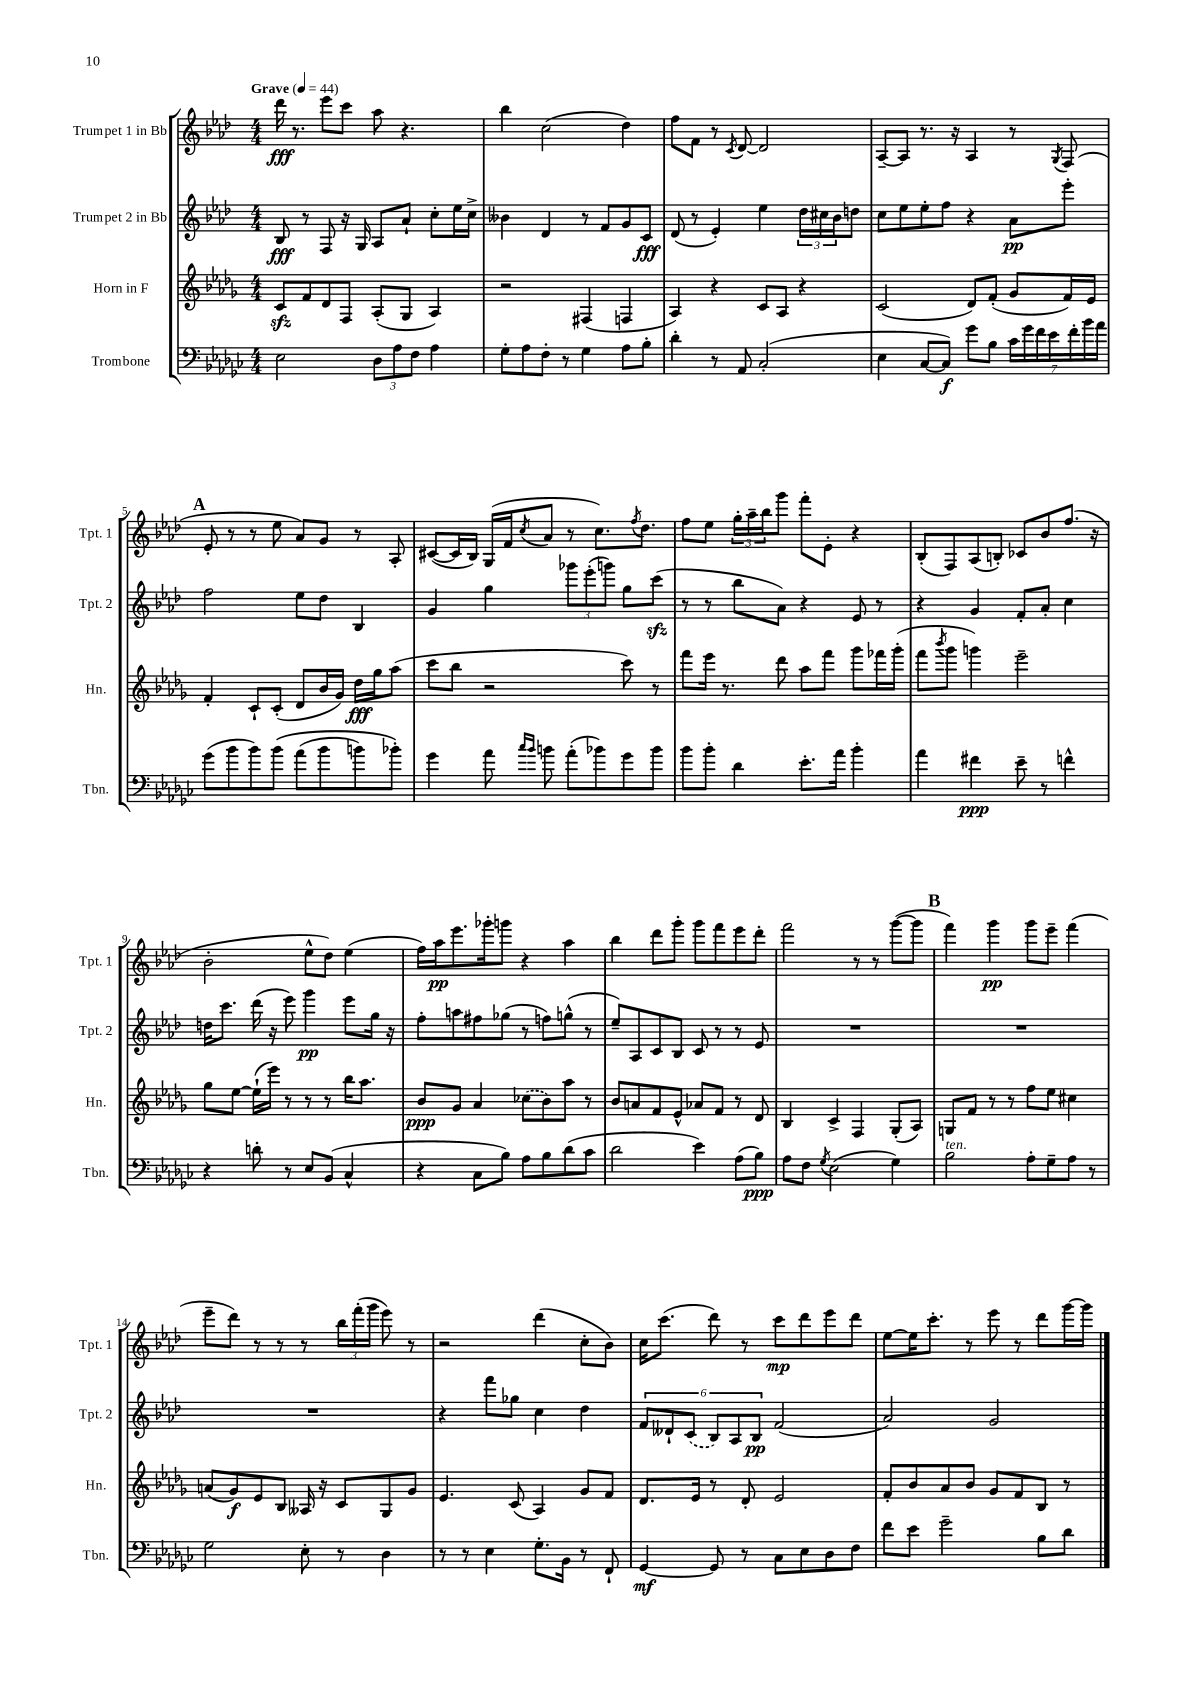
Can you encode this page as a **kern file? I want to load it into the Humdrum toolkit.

**kern	**dynam	**kern	**dynam	**kern	**dynam	**kern	**dynam
*part4	*part4	*part3	*part3	*part2	*part2	*part1	*part1
*staff4	*staff4	*staff3	*staff3	*staff2	*staff2	*staff1	*staff1
*I"Trombone	*	*I"Horn in F	*	*I"Trumpet 2 in Bb	*	*I"Trumpet 1 in Bb	*
*I'Tbn.	*	*I'Hn.	*	*I'Tpt. 2	*	*I'Tpt. 1	*
*clefF4	*	*clefG2	*	*clefG2	*	*clefG2	*
*k[b-e-a-d-g-c-]	*	*k[b-e-a-d-g-]	*	*k[b-e-a-d-]	*	*k[b-e-a-d-]	*
*M4/4	*	*M4/4	*	*M4/4	*	*M4/4	*
*MM44	*	*MM44	*	*MM44	*	*MM44	*
=1	=1	=1	=1	=1	=1	=1	=1
!	!	!	!	!	!	!LO:TX:a:B:t=Grave	!
2E-\	.	8czz/L	.	8B-/	fff	16ddd-\	fff
.	.	.	.	.	.	8.r	.
.	.	8f/	.	8r	.	.	.
.	.	8d-/	.	8F/	.	8eee-\L	.
.	.	8F/J	.	16r	.	8ccc\J	.
.	.	.	.	16G/	.	.	.
12D-\L	.	(8A-'/L	.	8A-/L	.	8aa-\	.
12A-\	.	.	.	.	.	.	.
.	.	8G-/J	.	8a-`/J	.	4.r	.
12F\J	.	.	.	.	.	.	.
4A-\	.	4A-/)	.	8cc'\L	.	.	.
.	.	.	.	16ee-\L	.	.	.
.	.	.	.	16cc^\JJ	.	.	.
=2	=2	=2	=2	=2	=2	=2	=2
8G-'\L	.	2r	.	4b--X\	.	4bb-\	.
8A-\	.	.	.	.	.	.	.
8F'\J	.	.	.	4d-/	.	(2cc\	.
8r	.	.	.	.	.	.	.
4G-\	.	(4F#X/	.	8r	.	.	.
.	.	.	.	8f/L	.	.	.
8A-\L	.	4Fn/	.	8g/	.	4dd-\)	.
8B-'\J	.	.	.	8c/J	fff	.	.
=3	=3	=3	=3	=3	=3	=3	=3
4d-'\	.	4A-/)	.	(8d-/	.	8ff\L	.
.	.	.	.	8r	.	8f\J	.
8r	.	4r	.	4e-'/)	.	8r	.
.	.	.	.	.	.	8qc/	.
8AA-/	.	.	.	.	.	[8d-/	.
(2C-'/	.	8c/L	.	4ee-\	.	2d-/]	.
.	.	8A-/J	.	.	.	.	.
.	.	4r	.	24dd-\LL	.	.	.
.	.	.	.	24cc#X\	.	.	.
.	.	.	.	24b-\J	.	.	.
.	.	.	.	8ddn\J	.	.	.
=4	=4	=4	=4	=4	=4	=4	=4
4E-\	.	(2c/	.	8cc\L	.	[8A-~/L	.
.	.	.	.	8ee-\	.	8A-/J]	.
[8C-/L	.	.	.	8ee-'\	.	8.r	.
8C-/J])	f	.	.	8ff\J	.	.	.
.	.	.	.	.	.	16r	.
8g-\L	.	8d-/L)	.	4r	.	4A-/	.
8B-\J	.	(8f'/J	.	.	.	.	.
28c-\LL	.	8g-/L	.	8a-\L	pp	8r	.
28g-\	.	.	.	.	.	.	.
28f\	.	.	.	.	.	.	.
28e-\	.	.	.	.	.	.	.
.	.	.	.	.	.	8qG/	.
.	.	16f/L)	.	8eee-'\J	.	(8F/	.
28f'\	.	.	.	.	.	.	.
28b-\	.	.	.	.	.	.	.
.	.	16e-/JJ	.	.	.	.	.
28a-\JJ	.	.	.	.	.	.	.
!!LO:LB:g=z
!!LO:REH:place=s1:t=A
=5	=5	=5	=5	=5	=5	=5	=5
(8g-\L	.	4f'/	.	2ff\	.	8e-'/	.
8b-\	.	.	.	.	.	8r	.
8b-\)	.	8c`/L	.	.	.	8r	.
(8b-\J	.	(8c'/J	.	.	.	8ee-\	.
(8a-\L	.	8d-/L	.	8ee-\L	.	8a-/L)	.
8b-\	.	16b-/L	.	8dd-\J	.	8g/J	.
.	.	16g-/JJ)	.	.	.	.	.
8bn\)	.	16dd-\LL	fff	4B-/	.	8r	.
.	.	16gg-\J	.	.	.	.	.
8b-X'\J)	.	(8aa-\J	.	.	.	8A-'/	.
=6	=6	=6	=6	=6	=6	=6	=6
4g-\	.	8ccc\L	.	4g/	.	([8c#X/L	.
.	.	8bb-\J	.	.	.	16c#/L]	.
.	.	.	.	.	.	16B-/JJ)	.
8a-\	.	2r	.	4gg\	.	(16G/LL	.
.	.	.	.	.	.	16f/J	.
16qqcc-/LL	.	.	.	.	.	.	.
16qqb-/JJ	.	.	.	.	.	8qcc/	.
8bn\	.	.	.	.	.	8a-/J	.
(8a-'\L	.	.	.	12ggg-X\L	.	8r	.
.	.	.	.	(12eee-'\	.	.	.
8b-X\)	.	.	.	.	.	8.cc\L)	.
.	.	.	.	12gggn\J)	.	.	.
8g-\	.	8ccc\)	.	8gg\L	.	.	.
.	.	.	.	.	.	8qff/	.
.	.	.	.	.	.	8.dd-\J	.
8b-\J	.	8r	.	(8ccczz\J	.	.	.
=7	=7	=7	=7	=7	=7	=7	=7
8b-\L	.	8fff\L	.	8r	.	8ff\L	.
8b-'\J	.	16eee-\Jk	.	8r	.	8ee-\J	.
.	.	8.r	.	.	.	.	.
4d-\	.	.	.	8bb-\L	.	24gg'\LL	.
.	.	.	.	.	.	24aa-~\	.
.	.	.	.	.	.	24bb-\J	.
.	.	8ddd-\	.	8a-\J)	.	8ggg\J	.
8.e-'\L	.	8aa-\L	.	4r	.	8fff'\L	.
.	.	8fff\J	.	.	.	8e-'\J	.
16a-\Jk	.	.	.	.	.	.	.
4b-'\	.	8ggg-\L	.	8e-/	.	4r	.
.	.	16fff-X\L	.	8r	.	.	.
.	.	(16ggg-'\JJ	.	.	.	.	.
=8	=8	=8	=8	=8	=8	=8	=8
4a-\	.	8fff\L	.	4r	.	(8B-'/L	.
.	.	8qbbb-/	.	.	.	.	.
.	.	8ggg-\J	.	.	.	8F/)	.
4f#X\	ppp	4gggn\)	.	4g/	.	(8A-/	.
.	.	.	.	.	.	8Bn'/J)	.
8e-~\	.	2eee-~\	.	8f'/L	.	8c-X/L	.
8r	.	.	.	8a-'/J	.	8b-/	.
4fn^^\	.	.	.	4cc\	.	(8.ff/J	.
.	.	.	.	.	.	16r	.
!!LO:LB:g=z
=9	=9	=9	=9	=9	=9	=9	=9
4r	.	8gg-\L	.	16ddn\KL	.	2b-'\	.
.	.	.	.	8.ccc\J	.	.	.
.	.	[8ee-\J	.	.	.	.	.
8dn'\	.	(16ee-`\LL]	.	(16ddd-\	.	.	.
.	.	16eee-\JJ)	.	16r	.	.	.
8r	.	8r	.	8eee-\)	.	.	.
8E-/L	.	8r	.	4ggg\	pp	8ee-^^\L	.
(8BB-/J	.	8r	.	.	.	8dd-\J)	.
4C-^^/	.	16bb-\KL	.	8eee-\L	.	(4ee-\	.
.	.	8.aa-\J	.	.	.	.	.
.	.	.	.	16gg\Jk	.	.	.
.	.	.	.	16r	.	.	.
=10	=10	=10	=10	=10	=10	=10	=10
4r	.	8b-/L	ppp	8ff'\L	.	16ff\LL)	.
.	.	.	.	.	.	16aa-\J	pp
.	.	8g-/J	.	8aan\	.	8.eee-\	.
8C-\L	.	4a-/	.	8ff#X\	.	.	.
.	.	.	.	.	.	16ggg-X'\k	.
8B-\J)	.	.	.	(8gg-X\J	.	8gggn\J	.
8A-\L	.	(8cc-X\L	.	8r	.	4r	.
8B-\	.	8b-\)	.	8ffn\L)	.	.	.
(8d-\	.	8aa-\J	.	(8ggn^^\J	.	4aa-\	.
8c-\J	.	8r	.	8r	.	.	.
=11	=11	=11	=11	=11	=11	=11	=11
2d-\	.	8b-/L	.	8ee-~/L)	.	4bb-\	.
.	.	8an/	.	8A-/	.	.	.
.	.	8f/	.	8c/	.	8ddd-\L	.
.	.	8e-^^/J	.	8B-/J	.	8ggg'\J	.
4e-\)	.	8a-X/L	.	8c/	.	8ggg\L	.
.	.	8f/J	.	8r	.	8fff\	.
(8A-\L	.	8r	.	8r	.	8eee-\	.
8B-\J)	ppp	8d-/	.	8e-/	.	8ddd-'\J	.
=12	=12	=12	=12	=12	=12	=12	=12
8A-\L	.	4B-/	.	1r	.	2fff\	.
8F\J	.	.	.	.	.	.	.
8qG-/	.	.	.	.	.	.	.
(2E-\	.	4c^/	.	.	.	.	.
.	.	4F/	.	.	.	8r	.
.	.	.	.	.	.	8r	.
4G-\)	.	(8G-'/L	.	.	.	([8ggg\L	.
.	.	8A-/J)	.	.	.	8ggg\J]	.
!!LO:REH:place=s1:t=B
=13	=13	=13	=13	=13	=13	=13	=13
!LO:TX:a:i:t=ten.	!	!	!	!	!	!	!
2B-\	.	8Gn/L	.	1r	.	4fff\)	.
.	.	8f/J	.	.	.	.	.
.	.	8r	.	.	.	4ggg\	pp
.	.	8r	.	.	.	.	.
8A-'\L	.	8ff\L	.	.	.	8ggg\L	.
8G-~\	.	8ee-\J	.	.	.	8eee-~\J	.
8A-\J	.	4cc#X\	.	.	.	(4fff\	.
8r	.	.	.	.	.	.	.
!!LO:LB:g=z
=14	=14	=14	=14	=14	=14	=14	=14
2G-\	.	(8an/L	.	1r	.	8eee-~\L	.
.	.	8g-/)	f	.	.	8ddd-\J)	.
.	.	8e-/	.	.	.	8r	.
.	.	8B-/J	.	.	.	8r	.
8E-'\	.	16A--X/	.	.	.	8r	.
.	.	16r	.	.	.	.	.
8r	.	8c/L	.	.	.	24bb-\LL	.
.	.	.	.	.	.	(24fff'\	.
.	.	.	.	.	.	24ggg\JJ	.
4D-\	.	8G-/	.	.	.	8eee-\)	.
.	.	8g-/J	.	.	.	8r	.
=15	=15	=15	=15	=15	=15	=15	=15
8r	.	4.e-/	.	4r	.	2r	.
8r	.	.	.	.	.	.	.
4E-\	.	.	.	8fff\L	.	.	.
.	.	(8c/	.	8gg-X\J	.	.	.
8.G-'\L	.	4A-/)	.	4cc\	.	(4ddd-\	.
16BB-\Jk	.	.	.	.	.	.	.
8r	.	8g-/L	.	4dd-\	.	8cc'\L	.
8FF`/	.	8f/J	.	.	.	8b-\J)	.
=16	=16	=16	=16	=16	=16	=16	=16
[4GG-/	mf	8.d-/L	.	12f/L	.	16cc\KL	.
.	.	.	.	.	.	(8.ccc\J	.
.	.	.	.	12d--X`/	.	.	.
.	.	.	.	(12c/J	.	.	.
.	.	16e-/Jk	.	.	.	.	.
8GG-/]	.	8r	.	12B-/L)	.	8ddd-\)	.
.	.	.	.	12A-/	.	.	.
8r	.	8d-'/	.	.	.	8r	.
.	.	.	.	12B-/J	pp	.	.
8C-\L	.	2e-/	.	(2f/	.	8ccc\L	mp
8E-\	.	.	.	.	.	8ddd-\	.
8D-\	.	.	.	.	.	8eee-\	.
8F\J	.	.	.	.	.	8ddd-\J	.
=17	=17	=17	=17	=17	=17	=17	=17
8f\L	.	8f'/L	.	2a-/)	.	[8ee-\L	.
8e-\J	.	8b-/	.	.	.	16ee-\K]	.
.	.	.	.	.	.	8.ccc'\J	.
2g-~\	.	8a-/	.	.	.	.	.
.	.	8b-/J	.	.	.	8r	.
.	.	8g-/L	.	2g/	.	8eee-\	.
.	.	8f/	.	.	.	8r	.
8B-\L	.	8B-/J	.	.	.	8ddd-\L	.
8d-\J	.	8r	.	.	.	[16ggg\L	.
.	.	.	.	.	.	16ggg\JJ]	.
==	==	==	==	==	==	==	==
*-	*-	*-	*-	*-	*-	*-	*-
